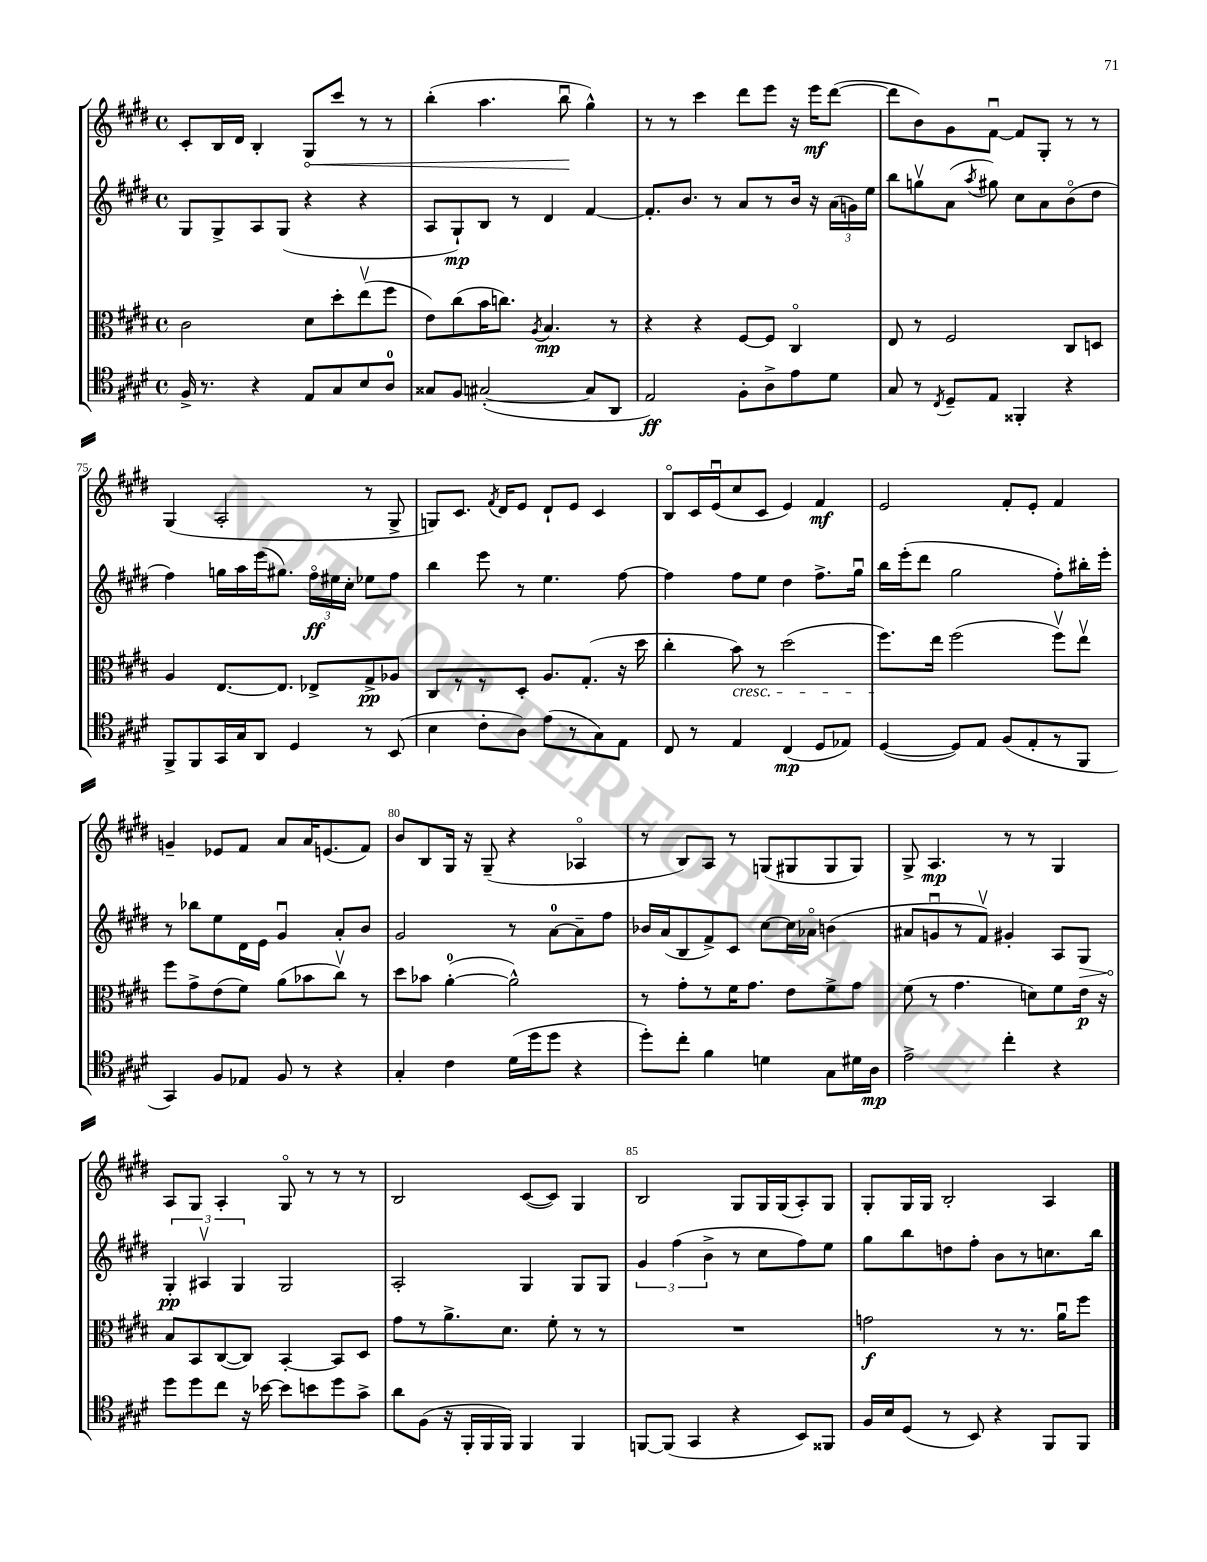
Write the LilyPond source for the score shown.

<<
\new StaffGroup <<
\new Staff = "s0" {
    \clef treble \key e \major \defaultTimeSignature \time 4/4
    \autoBeamOff cis'8[-. b16 dis'16] b4-. \once \override Hairpin.circled-tip = ##t gis8[\< cis'''8] r8 r8 |
    b''4-.( a''4. b''8\downbow\! gis''4-^) |
    r8 r8 cis'''4 dis'''8[ e'''8] r16 e'''16[\mf dis'''8]~( |
    dis'''8[ b'8) gis'8 fis'8]~\downbow fis'8[ gis8]-. r8 r8 |
    gis4( a2-. r8 gis8-> |
    g8[) cis'8.] \acciaccatura { fis'8 } dis'16[ e'8] dis'8[-! e'8] cis'4 |
    b8[\flageolet cis'16 e'16\downbow( cis''8 cis'8] e'4) fis'4\mf |
    e'2 fis'8[-. e'8]-. fis'4 |
    g'4-- ees'8[ fis'8] a'8[ a'16 e'8.( fis'8]) |
    b'8[ b8 gis16] r16 gis8--( r4 aes4\flageolet |
    r8 b8[) a8] r8 g8[( gis8 gis8 gis8]) |
    gis8-> a4.\mp r8 r8 gis4 |
    a8[ gis8] a4-. gis8\flageolet r8 r8 r8 |
    b2 cis'8[~( cis'8]) gis4 |
    b2 gis8[ gis16 gis16( a8-.) gis8] |
    gis8[-. gis16 gis16] b2-. a4 \bar "|." |
}
\new Staff = "s1" {
    \clef treble \key e \major \defaultTimeSignature \time 4/4
    \autoBeamOff gis8[ gis8-> a8 gis8]( r4 r4 |
    a8[ gis8-!\mp) b8] r8 dis'4 fis'4~ |
    fis'8.[-. b'8.] r8 a'8[ r8 b'16] r16 \tuplet 3/2 { a'16[( g'16) e''16] } |
    b''8[ g''8\upbow a'8]( \acciaccatura { a''8 } gis''8) cis''8[ a'8 b'8\flageolet( dis''8] |
    fis''4) g''16[ a''16 e'''16( gis''8.]) \tuplet 3/2 { fis''16[\flageolet\ff eis''16 cis''16]-. } ees''8[ fis''8] |
    b''4 e'''8 r8 e''4. fis''8~ |
    fis''4 fis''8[ e''8] dis''4 fis''8.[-> gis''16]\downbow |
    b''16[ e'''16-.( dis'''8] gis''2 fis''8[-.) bis''16-. e'''16]-. |
    r8 bes''8[ e''8 dis'16 e'16] gis'4\downbow a'8[-. b'8] |
    gis'2 r8 a'8[-0~ a'8-- fis''8] |
    bes'16[ a'16( b8 fis'8->) cis'8] cis''8[~ cis''16 aes'16]\flageolet b'4( |
    ais'8[ g'8\downbow r8 fis'8]\upbow) gis'4-. a8[ \once \override Hairpin.circled-tip = ##t gis8]\> |
    \tuplet 3/2 { gis4-.\pp\! ais4\upbow gis4 } gis2 |
    a2-. gis4 gis8[ gis8] |
    \tuplet 3/2 { gis'4 fis''4( b'4-> } r8 cis''8[ fis''8) e''8] |
    gis''8[ b''8 d''8 fis''8]-. b'8[ r8 c''8. b''16] \bar "|." |
}
\new Staff = "s2" {
    \clef alto \key e \major \defaultTimeSignature \time 4/4
    \autoBeamOff cis'2 dis'8[ dis''8-. e''8\upbow( fis''8] |
    e'8[) cis''8( b'16 c''8.]) \acciaccatura { a8 } b4.\mp r8 |
    r4 r4 fis8[~ fis8] cis4\flageolet |
    e8 r8 fis2 cis8[ d8] |
    a4 e8.[~ e8.] ees8[-> gis8->\pp aes8] |
    cis8[ r8 r8 dis8]-. a8.[ gis8.]-.( r16 dis''16 |
    cis''4-. b'8\cresc) r8 dis''2( |
    fis''8.[\!) e''16] fis''2( fis''8[\upbow) e''8]\upbow |
    fis''8[ gis'8-> e'8( fis'8]) a'8[( bes'8 cis''8]\upbow) r8 |
    dis''8[ bes'8] a'4-0~-.( a'2-^) |
    r8 gis'8[-. r8 fis'16 gis'8.] e'8[ fis'8-> gis'8] |
    fis'8( r8 gis'4. d'8[) fis'8 e'16]\p r16 |
    b8[ b,8 cis8~( cis8]) b,4~-. b,8[ dis8] |
    gis'8[ r8 a'8.-> dis'8.] fis'8-. r8 r8 |
    R1 |
    g'2\f r8 r8. a'16[\downbow fis''8] \bar "|." |
}
\new Staff = "s3" {
    \clef tenor \key e \major \defaultTimeSignature \time 4/4
    \autoBeamOff fis16-> r8. r4 e8[ gis8 b8 a8]-0 |
    gisis8[ fis8] gis2~-.( gis8[ a,8] |
    e2\ff) fis8[-. a8-> e'8 dis'8] |
    gis8 r8 \acciaccatura { cis8 } dis8[-- e8] fisis,4-. r4 |
    fis,8[-> fis,8 gis,16 gis16 a,8] dis4 r8 b,8( |
    b4 cis'8[-. a8]) e'8[( r8 gis8) e8] |
    cis8 r8 e4 cis4\mp( dis8[ ees8]) |
    dis4~( dis8[) e8] fis8[( e8-. r8 fis,8] |
    gis,4) fis8[ ees8] fis8 r8 r4 |
    gis4-. cis'4 dis'16[( dis''16 dis''8] r4 |
    dis''8[-.) cis''8]-. fis'4 d'4 gis8[ dis'16 a16]\mp |
    e'2-> cis''4-. r4 |
    dis''8[ dis''8 cis''8] r16 bes'16~ bes'8[ b'8 dis''8 gis'8]-> |
    a'8[ fis8]( r16 fis,16[-. fis,16 fis,16]) fis,4 fis,4 |
    f,8[~ f,8]( gis,4 r4 b,8[) fisis,8] |
    fis16[ b16 dis8]( r8 b,8) r4 fis,8[ fis,8] \bar "|." |
}
>>
>>
\layout { \context { \Score currentBarNumber = #71 \override BarNumber.break-visibility = ##(#f #t #t) barNumberVisibility = #(every-nth-bar-number-visible 5) } }
